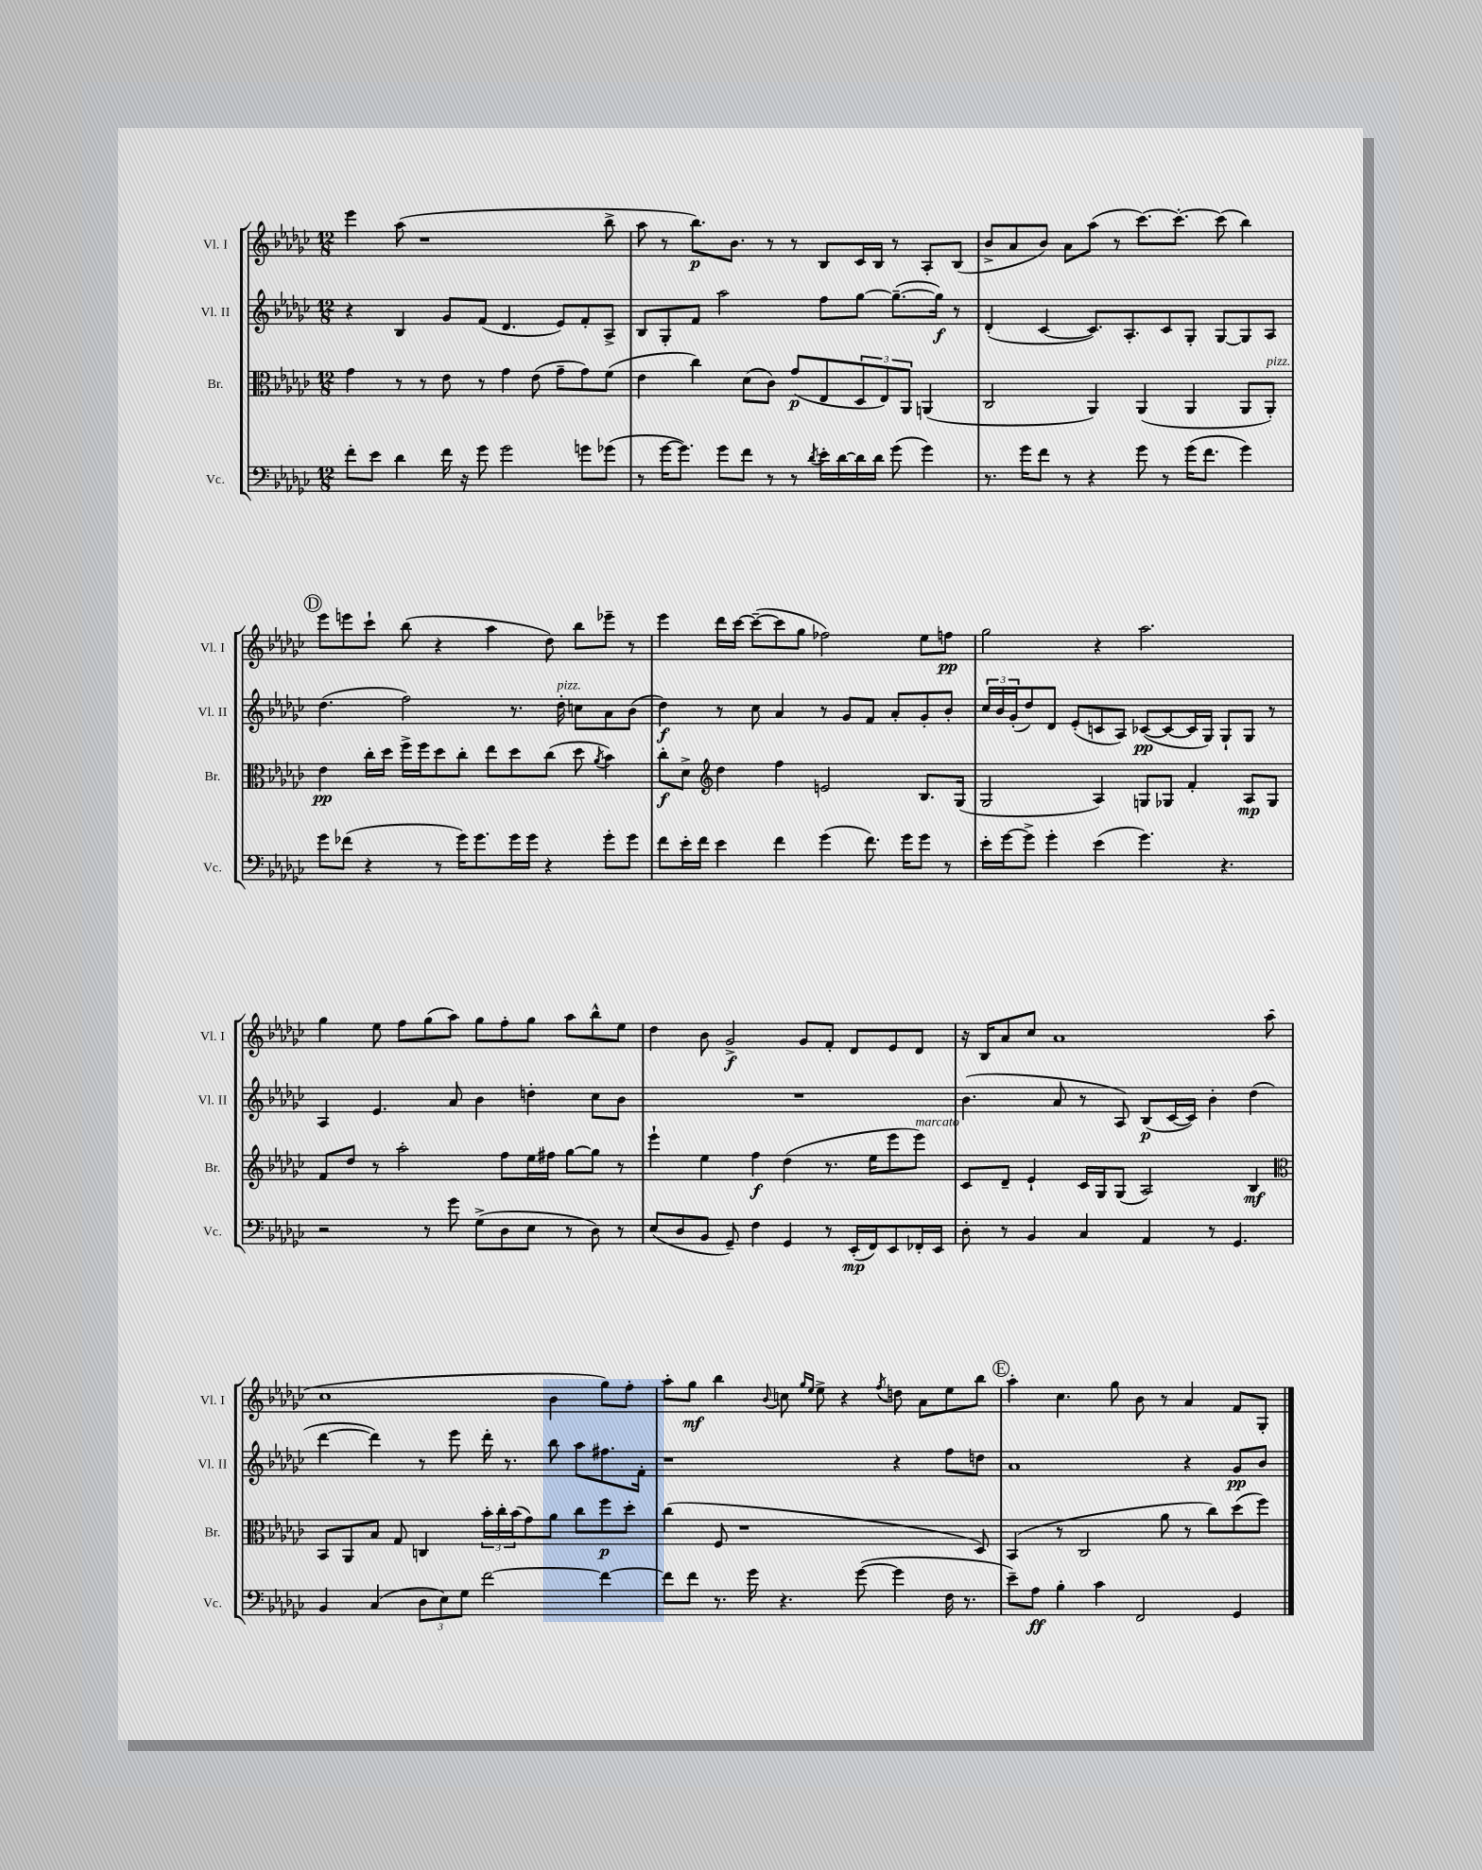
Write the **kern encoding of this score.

**kern	**kern	**kern	**kern
*staff4	*staff3	*staff2	*staff1
*clefF4	*clefC3	*clefG2	*clefG2
*k[b-e-a-d-g-c-]	*k[b-e-a-d-g-c-]	*k[b-e-a-d-g-c-]	*k[b-e-a-d-g-c-]
*M12/8	*M12/8	*M12/8	*M12/8
8f'	4g-	4r	4eee-
8e-	.	.	.
4d-	8r	4B-	(8aa-
.	8r	.	1r
16f	8e-	8g-	.
16r	.	.	.
8g-	8r	(8f	.
2g-	4g-	4.d-	.
.	(8e-	.	.
.	8g-~	8e-)	.
8g	8g-)	8f'	.
(8g-	(8f	8A-^	8bb-^
=	=	=	=
8r	4e-	8B-	8aa-
[16g-	.	8G-'	8r
8.g-])	.	.	.
.	4cc-)	8f	8.bb-)
8g-	.	2aa-	.
.	.	.	8.b-
8f	(8d-	.	.
8r	8c-)	.	8r
8r	(8g-	.	8r
8qd-	.	.	.
16e-'	8E-	8ff	8B-
[16d-	.	.	.
16d-]	12D-	[8gg-	16c-
16d-	.	.	16B-
.	12E-)	.	.
(8g-	.	(8.gg-~_	8r
.	12AA-	.	.
4g-)	(4AA	.	8A-'
.	.	16gg-])	.
.	.	8r	(8B-
=	=	=	=
8.r	2C-	(4d-'	8b-^
.	.	.	8a-
16g-	.	.	.
8f	.	[4c-	8b-)
8r	.	.	8a-
4r	4AA-)	8.c-])	(8aa-
.	.	.	8r
.	.	8.A-'	.
8g-	(4AA-	.	[8.ccc-)
8r	.	8c-	.
.	.	.	8.ccc-'_
(16g-	4AA-	8G-'	.
8.f	.	.	.
.	.	[8G-	(8ccc-]
4g-)	8AA-	8G-]	4bb-)
.	8AA-')	8A-	.
=	=	=	=
8g-	4e-	(4.dd-	8eee-
(8f-	.	.	8eee
4r	16cc-'	.	8ccc-`
.	16dd-	.	.
.	16ff^	2ff)	(8bb-
.	16ff	.	.
8r	8dd-	.	4r
16g-)	8cc-'	.	.
8.g-	.	.	.
.	8ee-	.	4aa-
16g-	8dd-	8.r	.
16g-	.	.	.
4r	(8cc-	.	8dd-)
.	.	16dd-'	.
.	8dd-	8cc	8bb-
.	8qa-	.	.
8g-'	4b-)	8a-	8eee-~
8g-	.	(8b-	8r
=	=	=	=
8f	8cc-'	4dd-)	4eee-
16e-'	8d-^	.	.
16f	.	.	.
*	*clefG2	*	*
4e-	4dd-	8r	16ddd-
.	.	.	[16ccc-
.	.	8cc-	(8ccc-~_
4f	4ff	4a-	8ccc-]
.	.	.	8gg-
(4g-	2e	8r	2ff-)
.	.	8g-	.
8.f)	.	8f	.
.	.	8a-'	.
16g-	.	.	.
8g-	8.B-	8g-'	8ee-
8r	.	8b-'	8ff
.	(16G-	.	.
=	=	=	=
16e-'	2G-	24cc-	2gg-
.	.	24b-	.
[16g-	.	.	.
.	.	(24g-'	.
8g-^]	.	8dd-)	.
4g-'	.	8d-	.
.	.	(8e-'	.
(4e-	4A-)	8c	4r
.	.	8A-)	.
4.g-)	8G	([8c-	2.aa-
.	8G-	8c-_	.
.	4f'	16c-]	.
.	.	16G-)	.
4.r	.	8G-`	.
.	8A-	8G-	.
.	8G-	8r	.
=	=	=	=
2r	8f	4A-	4gg-
.	8dd-	.	.
.	8r	4.e-	8ee-
.	2aa-'	.	8ff
8r	.	.	(8gg-
8g-	.	8a-	8aa-)
(8G-^	.	4b-	8gg-
8D-	8ff	.	8ff'
8E-	16ee-	4dd'	8gg-
.	16ff#	.	.
8r	[8gg-	.	8aa-
8D-)	8gg-]	8cc-	8bb-^^
8r	8r	8b-	8ee-
=	=	=	=
(8E-	4eee-`	1.r	4dd-
8D-	.	.	.
8BB-	4ee-	.	8b-
8GG-~)	.	.	2g-^
4F	4ff	.	.
4GG-	(4dd-	.	.
.	.	.	8g-
8r	8.r	.	8f'
(16EE-'	.	.	8d-
16FF)	16ee-	.	.
8EE-	8eee-	.	8e-
16FF-'	8eee-)	.	8d-
16EE-	.	.	.
=	=	=	=
8D-'	8c-	(4.b-	16r
.	.	.	16B-
8r	8d-~	.	8a-
4BB-	4e-`	.	8cc-
.	.	8a-	1a-
4C-	16c-	8r	.
.	16G-	.	.
.	(8G-	8A-)	.
4AA-	2A-)	(8B-	.
.	.	[16c-	.
.	.	16c-])	.
8r	.	4b-'	.
4.GG-	.	.	.
.	4B-	(4dd-	.
.	.	.	(8aa-
=	=	=	=
*	*clefC3	*	*
4BB-	8BB-	[4ddd-	1cc-
.	8AA-	.	.
(4C-	8B-	4ddd-])	.
.	8G-	.	.
12D-	4C	8r	.
12E-)	.	.	.
.	.	8eee-	.
12G-	.	.	.
[2f	24b-'	16ddd-'	.
.	24cc-'	.	.
.	.	8.r	.
.	(24b-	.	.
.	8g-)	.	.
.	8a-	8bb-	4b-
.	8cc-	8aa-	.
4f_	8ff	8.ff#	8gg-)
.	8dd-'	.	8ff'
.	.	16f'	.
=	=	=	=
8f]	(4cc-	1r	8aa-'
8f	.	.	8gg-
8.r	8F	.	4bb-
.	1r	.	.
16g-	.	.	.
.	.	.	8qqb-
4.r	.	.	8cc
.	.	.	16qqgg-
.	.	.	16qqee-
.	.	.	8ee-^
.	.	.	4r
([8g-	.	.	.
.	.	.	8qff
4g-]	.	4r	8dd
.	.	.	8a-
16F	.	8ff	8ee-
8.r	.	.	.
.	8D-)	8dd	8bb-
=	=	=	=
8e-~)	(4BB-	1a-	4aa-'
8A-	.	.	.
4B-'	8r	.	4.cc-
.	2C-	.	.
4c-	.	.	.
.	.	.	8gg-
2FF	.	.	8b-
.	8a-	.	8r
.	8r	4r	4a-
.	8cc-)	.	.
4GG-	(8dd-	8g-	8f
.	8ff)	8b-	8G-'
==	==	==	==
*-	*-	*-	*-
